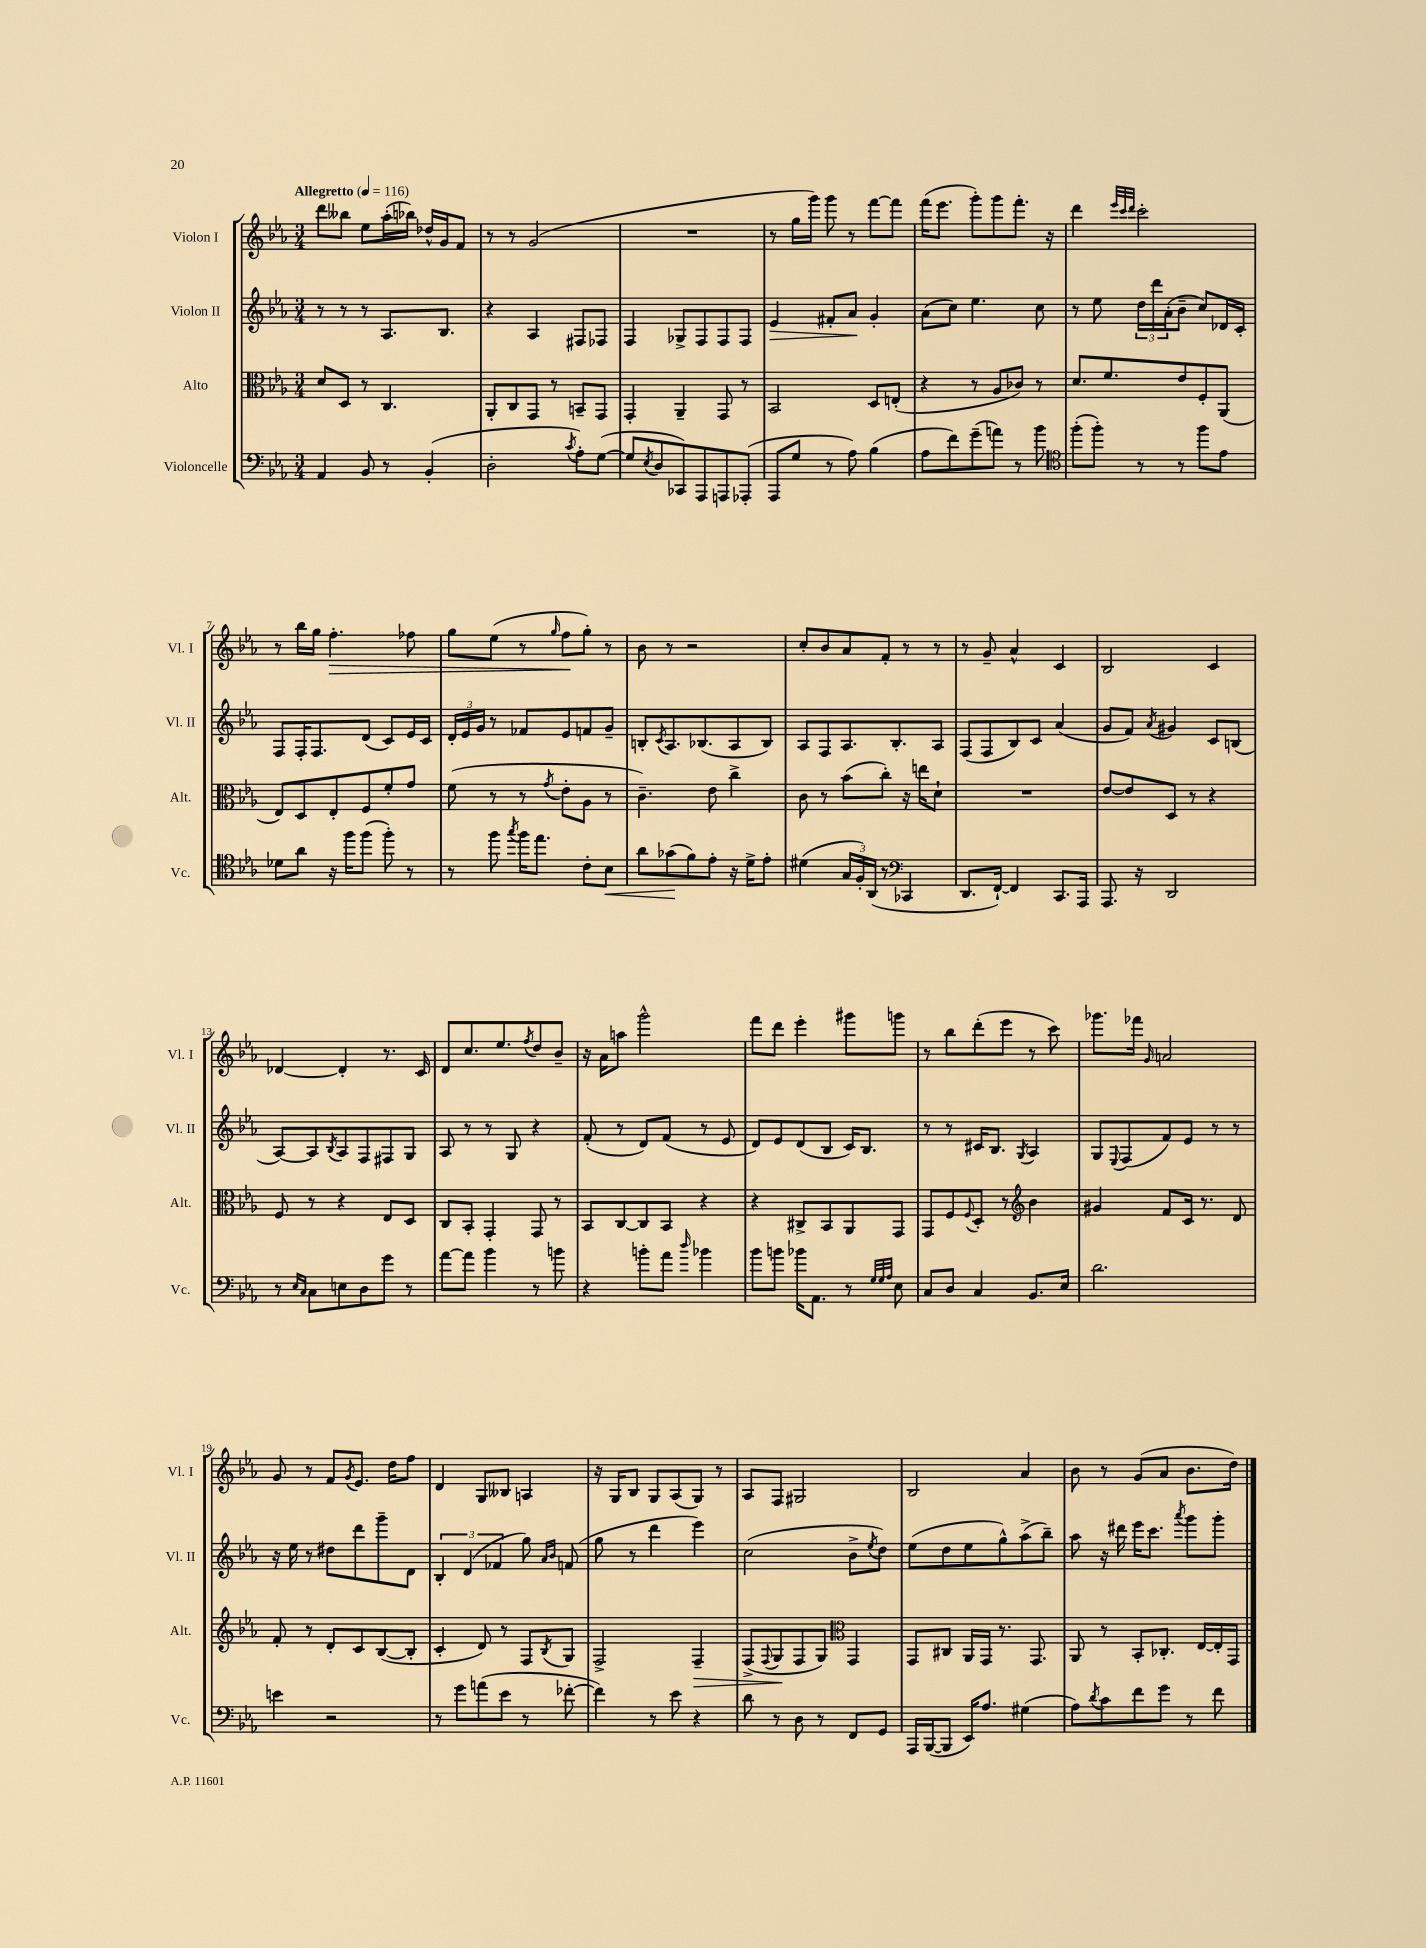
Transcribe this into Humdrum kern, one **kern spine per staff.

**kern	**kern	**kern	**kern
*staff4	*staff3	*staff2	*staff1
*clefF4	*clefC3	*clefG2	*clefG2
*k[b-e-a-]	*k[b-e-a-]	*k[b-e-a-]	*k[b-e-a-]
*M3/4	*M3/4	*M3/4	*M3/4
*MM116	*MM116	*MM116	*MM116
4AA-	8d	8r	8ddd
.	8D	8r	8bb--
8BB-	8r	8r	8ee-
8r	4.C	8.A-	(16aa-'
.	.	.	16bb-)
(4BB-'	.	.	16dd-^^
.	.	8.B-	16g
.	.	.	8f
=	=	=	=
2D'	8AA-'	4r	8r
.	8C	.	8r
.	8GG	4A-	(2g
.	8r	.	.
8qc	.	.	.
8A-')	8BB~	8F#	.
([8G	8GG	8F-	.
=	=	=	=
8G]	4GG'	4F	2.r
8qE-	.	.	.
8D	.	.	.
8CC-)	4AA-~	8G-^	.
8AAA-	.	8F	.
8AAA	8GG	8F	.
(8AAA-'	8r	8F	.
=	=	=	=
8AAA-	2BB-	4e-	8r
8G	.	.	16gg
.	.	.	16ggg)
8r	.	8f#'	8ggg
8A-)	.	8a-	8r
(4B-	8D	4g'	[8fff
.	(8E'	.	8fff]
=	=	=	=
8A-	4r	(8a-	(16fff
.	.	.	8.eee-
8f)	.	8cc)	.
(8g~	8r	4.ee-	8ggg')
8a)	8A-	.	8ggg
8r	8c-)	.	8.fff'
8b-	8r	8cc	.
.	.	.	16r
=	=	=	=
*clefC4	*	*	*
(8ff'	8.d	8r	4ddd
8ff')	.	8ee-	.
.	8.f	.	.
.	.	.	32qqeee-
.	.	.	32qqccc
.	.	.	32qqddd
8r	.	24dd	2ccc'
.	.	24ddd	.
.	.	(24a-'	.
8r	8e-	8b-~	.
8ff	8F'	8cc)	.
8e-	(8AA-	16d-	.
.	.	16c'	.
=	=	=	=
8d-	8E-)	8F	8r
8a-	8D	16F'	16bb-
.	.	8.F	16gg
16r	8E-'	.	4.ff'
16ff	.	.	.
(8ff	8F	(8d	.
8ff')	8f'	8c)	.
8r	8g	16e-	8ff-
.	.	16c	.
=	=	=	=
8r	(8f	24d'	8gg
.	.	24e-	.
.	.	24g	.
8ff	8r	8r	(8ee-
8qgg	.	.	.
16ff	8r	8f-	8r
8.ee-	.	.	.
.	8qg	.	16qqgg
.	8e-'	8e-	8ff
8c'	8A-	8f	8gg')
8B-	8r	8g~	8r
=	=	=	=
8a-	4.c~)	8B'	8b-
.	.	8qc	.
(8g-	.	8.A-	8r
8f)	.	.	2r
.	.	(8.B-	.
8e-'	8e-	.	.
16r	4cc^	8A-	.
16d^	.	.	.
8e-'	.	8B-)	.
=	=	=	=
(4d#	8c	8A-	8cc'
.	8r	8F	8b-
24G	(8b-	8.A-	8a-
24F')	.	.	.
(24AA-	.	.	.
8r	8cc')	.	8f'
.	.	8.B-'	.
*clefF4	*	*	*
4CC-	16r	.	8r
.	16ee	.	.
.	8d`	8A-	8r
=	=	=	=
8.DD	2.r	(8F	8r
.	.	8F	8g~
[16FF`)	.	.	.
4FF]	.	8B-)	4a-^^
.	.	8c	.
8.CC	.	(4a-	4c
16AAA-	.	.	.
=	=	=	=
8.AAA-	[8e-	8g	2B-
.	8e-]	8f)	.
16r	.	.	.
.	.	8qa-	.
2DD	8D	4g#	.
.	8r	.	.
.	4r	8c	4c
.	.	(8B	.
=	=	=	=
8r	8F	[8A-)	[4d-
16qqE-	.	.	.
16qqC	.	.	.
8C	8r	8A-]	.
.	.	8qB-	.
8E	4r	8A-	4d-']
8D	.	8F	.
8g	8E-	8F#	8.r
8r	8D	8G	.
.	.	.	16c
=	=	=	=
[8a-	8C	8A-	8d
8a-]	8BB-'	8r	8.cc
4b-	4GG'	8r	.
.	.	.	8.ee-
.	.	8G	.
.	.	.	8qff
8r	8GG	4r	8dd
8b	8r	.	8b-~
=	=	=	=
4r	8BB-	(8f'	16r
.	.	.	16a-
.	[8C	8r	8aa
8b'	8C]	8d)	2ggg^^
8a-	8BB-	(8f	.
16qqdd	.	.	.
4b-	4r	8r	.
.	.	8e-	.
=	=	=	=
8b-	4r	8d)	8fff
8b	.	8e-	8ddd
16b-	8C#^	(8d	4eee-'
8.AA-	.	.	.
.	8BB-	8B-	.
8r	8AA-	16c)	8ggg#
.	.	8.B-	.
32qqG	.	.	.
32qqG	.	.	.
32qqA-	.	.	.
8E-	8GG	.	8ggg
=	=	=	=
8C	8GG	8r	8r
8D	8F	8r	8bb-
.	8qqF	.	.
4C	8D'	16c#	(8ddd'
.	.	8.B-	.
.	8r	.	8eee-
*	*clefG2	*	*
.	.	8qG	.
8.BB-	4b-	4A-	8r
.	.	.	8ccc)
16E-	.	.	.
=	=	=	=
2.d	4g#	8G	8.ggg-
.	.	8qqE-	.
.	.	(8F	.
.	.	.	16fff-
.	.	.	16qqg
.	8f	8f)	2a
.	16c	8e-	.
.	8.r	.	.
.	.	8r	.
.	8d	8r	.
=	=	=	=
4e	8f'	16r	8g
.	.	16ee-	.
.	8r	8r	8r
2r	8d'	8dd#	8f
.	.	.	8qg
.	8c	8ddd	8.e-
.	([8B-	8ggg~	.
.	.	.	16dd
.	8B-']	8d	8ff
=	=	=	=
8r	4c'	6B-'	4d
8g	.	.	.
.	.	(6d	.
(8a	8d)	.	8G
.	.	6f-	.
8e-	8r	.	8B--
8r	8F	8gg)	4A
.	.	16qqa-	.
.	8qB-	16qqb-	.
[8f-'	8G	(8f	.
=	=	=	=
4f-])	2F^	8gg	16r
.	.	.	16G
.	.	8r	8B-
8r	.	4ddd	8G
8e-	.	.	(8A-
4r	4F~	4eee-)	8G)
.	.	.	8r
=	=	=	=
8d	(8F^	(2cc	8A-
.	8qqF	.	.
8r	8G	.	8F
8D	8F	.	2G#
8r	8G)	.	.
*	*clefC3	*	*
8FF	4GG	8b-^	.
.	.	8qee-	.
8GG	.	8dd)	.
=	=	=	=
16AAA-	8GG	(8ee-	2B-
([16BBB-	.	.	.
8BBB-]	8C#	8dd	.
16EE-)	16AA-	8ee-	.
8.A-	16GG	.	.
.	8.r	8gg^^)	.
(4G#	.	(8aa-^	4a-
.	8.GG	.	.
.	.	8bb-~)	.
=	=	=	=
8A-)	8AA-	8aa-	8b-
8qd	.	.	.
8c	8r	16r	8r
.	.	16ddd#	.
8f	8BB-'	16eee-	(8g
.	.	8.ccc	.
8g	8.C-'	.	8a-
.	.	8qaaa-	.
8r	.	8ggg	8.b-
.	[16E-	.	.
8f	16E-']	8ggg'	.
.	16GG	.	16dd)
==	==	==	==
*-	*-	*-	*-
